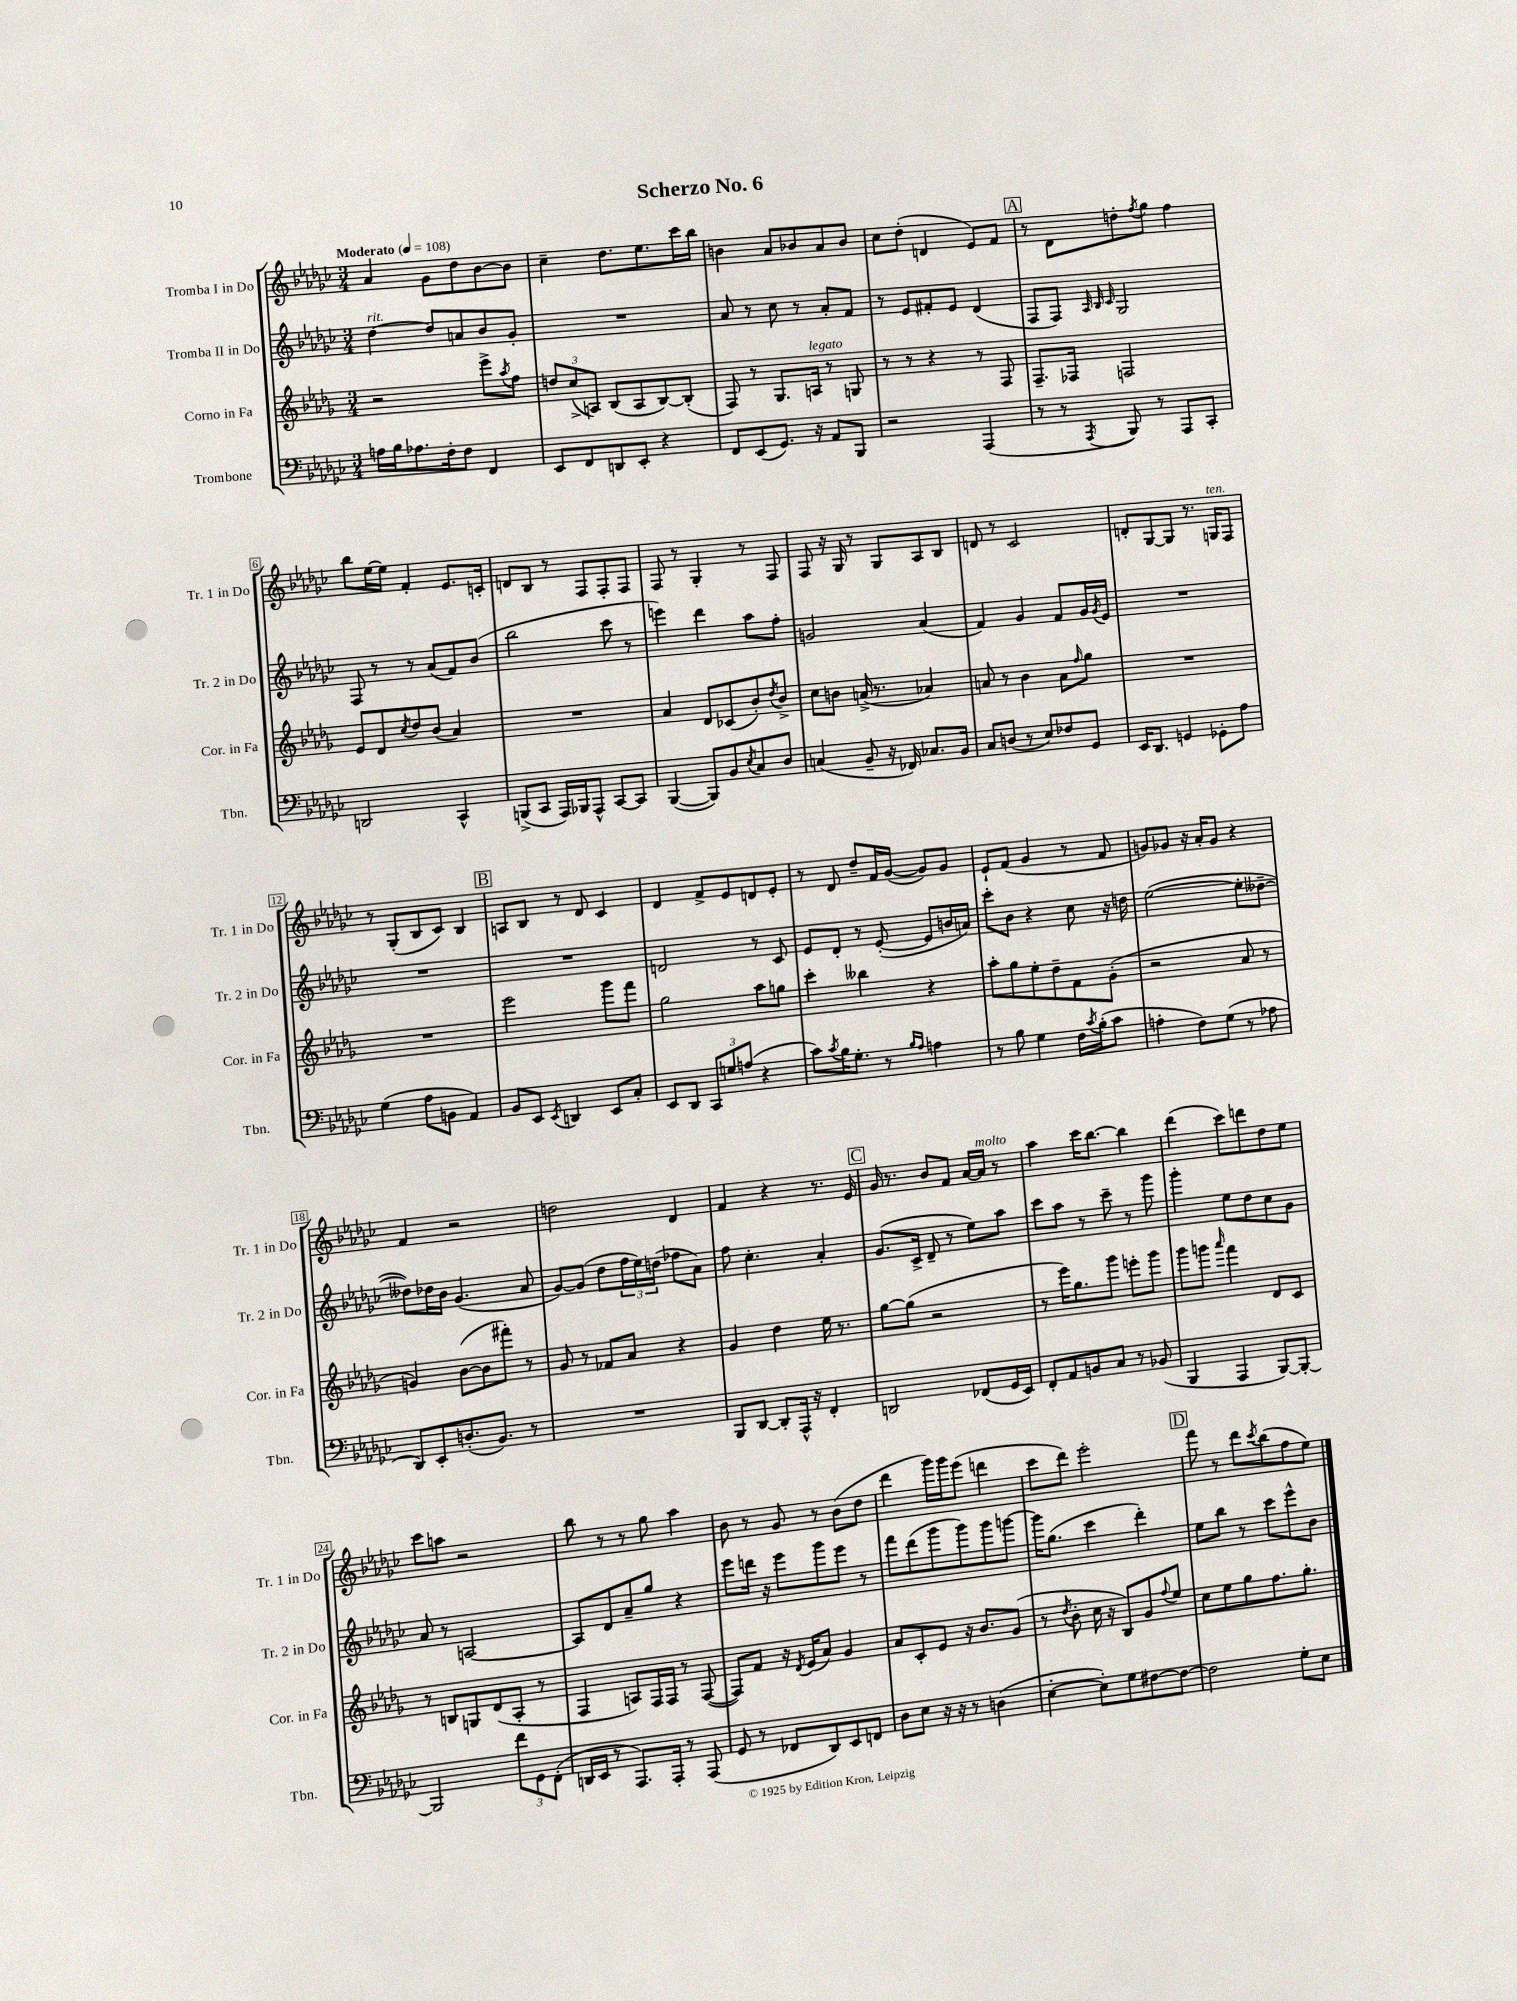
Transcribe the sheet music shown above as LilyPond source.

\header { title = "Scherzo No. 6" }
<<
\new StaffGroup <<
\new Staff = "s0" \with { instrumentName = "Tromba I in Do" shortInstrumentName = "Tr. 1 in Do" } {
    \clef treble \key ges \major \numericTimeSignature \time 3/4 \tempo "Moderato" 4 = 108
    aes'4 ges'8 des''8 bes'8~ bes'8 |
    ces''4-- des''8. ees''8. ces'''16 bes''16 |
    b'4 aes'8 bes'8 aes'8 bes'8 |
    ces''8 des''8-.( d'4 ees'8) f'8 |
    \mark \markup { \box "A" } r8 des'8 d''8-. \acciaccatura { f''8 } ges''8 f''4 |
    bes''8 ees''16~ ees''16 f'4-. ees'8. c'16-. |
    d'8 bes8 r8 f8 f8-. f8 |
    f8 r8 ges4-. r8 f8 |
    f8 r16 ges16 r8 ges8 aes8 bes8 |
    d'8 r8 ces'2 |
    d'8-. ges8~ ges8 r8. g16^\markup { \italic "ten." } f8 |
    r8 ges8-.( bes8 ces'8) bes4 |
    \mark \markup { \box "B" } a8 bes8 r8 des'8 ces'4 |
    des'4 f'8-> ees'8 d'8 ees'8-. |
    r8 des'8 des''8-- f'16 ges'16~( ges'8) ges'8 |
    ees'8-! f'8( ges'4 r8 f'8 |
    g'8) ges'8 r16 aes'16-. ges'8 r4 |
    f'4 r2 |
    d''2 des'4 |
    f'4 r4 r8. ees'16 |
    \mark \markup { \box "C" } ges'16 r8. bes'8 f'8 aes'16~ aes'16^\markup { \italic "molto" } r8 |
    aes''4 ces'''16 bes''8.~ bes''4 |
    des'''4( ces'''8) d'''8 des''8 ees''8 |
    ces'''8 a''8 r2 |
    bes''8 r8 r8 ges''8 aes''4 |
    bes'8 r8 ges'8 r8 bes'8( des''8 |
    des'''4 ges'''16) ges'''16 ees'''8( d'''4 |
    ces'''8 des'''8) ees'''2-. |
    \mark \markup { \box "D" } f'''8 r8 des'''8 \acciaccatura { ces'''8 } bes''8( f''8 ees''8) \bar "|." |
}
\new Staff = "s1" \with { instrumentName = "Tromba II in Do" shortInstrumentName = "Tr. 2 in Do" } {
    \clef treble \key ges \major \numericTimeSignature \time 3/4
    des''4~^\markup { \italic "rit." } des''8 a'8 bes'8 ges'8-. |
    R2. |
    aes'8 r8 ces''8 r8 aes'8-. f'8 |
    r8 ees'8 fis'8-. ees'8 des'4( |
    \mark \markup { \box "A" } f8 f8) \grace { aes32 bes32 ces'32 } ges2 |
    f8 r8 r8 aes'8( f'8) bes'8( |
    bes''2 ces'''8 r8 |
    e'''4) des'''4 aes''8 f''8-. |
    g'2 aes'4( |
    f'4) ges'4 f'8 ges'16 \acciaccatura { ges'8 } ees'16 |
    R2. |
    R2. |
    \mark \markup { \box "B" } R2. |
    d'2 r8 ces'8 |
    ees'8 des'8-. r8 ees'8~-.( ees'8 b'16 a'16) |
    ces'''8-. bes'8 r4 ces''8 r16 d''16 |
    ees''2~( ees''8-. deses''8~-- |
    deses''8) des''16 bes'16 ges'4.( aes'8 |
    ges'8~) ges'8( des''8 \tuplet 3/2 { f''16 ees''16) d''16( } fes''8 aes'8) |
    f''8 ces''4.-. aes'4-. |
    \mark \markup { \box "C" } ges'8.( ces'16-> des'8-- r8 ees''8) aes''8 |
    ces'''8 aes''8 r8 ces'''8-- r8 ges'''8 |
    ges'''4-. ees''8 des''8 ces''8 ges'8 |
    aes'8 r8 a2~ |
    a8 des'8 aes'8-- ges''8 r4 |
    ees'''8 d'''16 r16 ees'''8 ges'''8 ees'''8 r8 |
    f'''8 des'''8( ges'''8 ges'''8) ges'''8 g'''8~ |
    g'''16 ges''8.( ces'''4 des'''4-.) |
    \mark \markup { \box "D" } ees''8 bes''8 r8 ces'''8 ees'''8-^ bes'8 \bar "|." |
}
\new Staff = "s2" \with { instrumentName = "Corno in Fa" shortInstrumentName = "Cor. in Fa" } {
    \clef treble \key des \major \numericTimeSignature \time 3/4
    r2 ees'''8-> \acciaccatura { aes''8 } f''8 |
    \tuplet 3/2 { d''8 c''8->( a8) } bes8( a8 bes8~) bes8-.( |
    f8) r8 ges8. a16^\markup { \italic "legato" } r8 g8 |
    r8 r8 r4 r8 f8 |
    \mark \markup { \box "A" } f8.-- fes16 f2 |
    ees'8 des'8 \acciaccatura { c''8 } des''8 bes'8( aes'4) |
    R2. |
    aes'4 des'8 ces'8( bes'8-.) \acciaccatura { des''8 } bes'8-> |
    c''8 b'8 a'16->( r8. aes'4) |
    a'8 r8 bes'4 a'8 \grace { f''16 } ges''8 |
    R2. |
    R2. |
    \mark \markup { \box "B" } ees'''2 ges'''8 f'''8 |
    ges''2 aes''8 g''8 |
    c'''4-. beses''4 r4 |
    aes''8-. ges''8 ees''8-. des''8-- f'8 ges'8-.( |
    r2 aes'8 r8 |
    g'4) bes'8~( bes'8 fis'''8-.) r8 |
    ges'8 r8 fes'8 aes'8 r4 |
    ges'4 des''4 ees''16 r8. |
    \mark \markup { \box "C" } ges''8~ ges''8( r2 |
    r8 ees'''16) ges''8. ges'''8 e'''8-. ges'''8 |
    ges'''8 g'''8 \grace { aes'''16 } f'''4 des'8 c'8 |
    r8 b8 g8 des'8( aes8-. r8 |
    f4 a8) f16 f16 r8 f8~( |
    f8) f'8 r16 \acciaccatura { des'8 } ees'16( aes'8) ges'4 |
    aes'8 c'8-. ees'8 r16 bes'8. ges'8( |
    r8 \acciaccatura { des''8 } bes'8-. c''16 r16 bes8) ges'8 \appoggiatura { f''8 } ees''8 |
    \mark \markup { \box "D" } c''8 ees''8 ges''8 f''8. ges''8.-. \bar "|." |
}
\new Staff = "s3" \with { instrumentName = "Trombone" shortInstrumentName = "Tbn." } {
    \clef bass \key ges \major \numericTimeSignature \time 3/4
    a16 bes16 aes8. f16-. f8 f,4 |
    ees,8 f,8 d,8 ees,8-. r4 |
    f,8 ees,8( ges,8.) r16 aes,8 bes,,8 |
    r2 aes,,4( |
    \mark \markup { \box "A" } r8 r8 \acciaccatura { aes,,8 } bes,,8) r8 aes,,8 ces,8-. |
    d,2 ces,4-^ |
    b,,8->( ces,8 aes,,16) bes,,16 aes,,8-^ ces,8~ ces,8 |
    bes,,4~( bes,,8) bes,8 \acciaccatura { ees8 } ces8 des8 |
    c4( bes,8-- r16 fes,16) ces8. bes,16 |
    ces8 d8( r8 ees8) fes8 ges,8 |
    ees,16 des,8. g,4 ges,8-. aes8 |
    ges4( aes8 b,8 aes,4) |
    \mark \markup { \box "B" } bes,8 ees,8 \acciaccatura { ees,8 } d,4 ees,8 ces8-. |
    ees,8 des,8 \tuplet 3/2 { ces,8 g8 a8( } r4 |
    ces'8) \acciaccatura { ces'8 } bes16 ges8.-. r8 \grace { bes16 aes16 } a4 |
    r8 bes8 ges4 f16 \acciaccatura { ces'8 } bes16-.( ces'8 |
    a4-. f8) ges8( r8 aes8 |
    des,8) ees,8-. d8.-.( bes,8.) r8 |
    R2. |
    bes,,8 des,8~ des,8-. aes,,16-^ r16 f,4-. |
    \mark \markup { \box "C" } d,2 fes,8( ges,16 ees,16) |
    f,8-. aes,8 b,8 ces8 r8 bes,8( |
    bes,,4 aes,,4 bes,,8~) bes,,8~-. |
    bes,,2 \tuplet 3/2 { f'8 ges,8 f,8-.( } |
    d,16 ees,16 r8 aes,,8.) aes,,16-. r8 aes,,8( |
    ges,8 r8 fes,8 des,8) ees,8 f,8 |
    des8 ees8 r16 r16 r8 d4( |
    ees4~-. ees8-.) ges8 fis8~ fis8~ |
    \mark \markup { \box "D" } fis2 ges8-. ees8 \bar "|." |
}
>>
>>
\layout { \context { \Score \override BarNumber.stencil = #(make-stencil-boxer 0.1 0.3 ly:text-interface::print) } }
